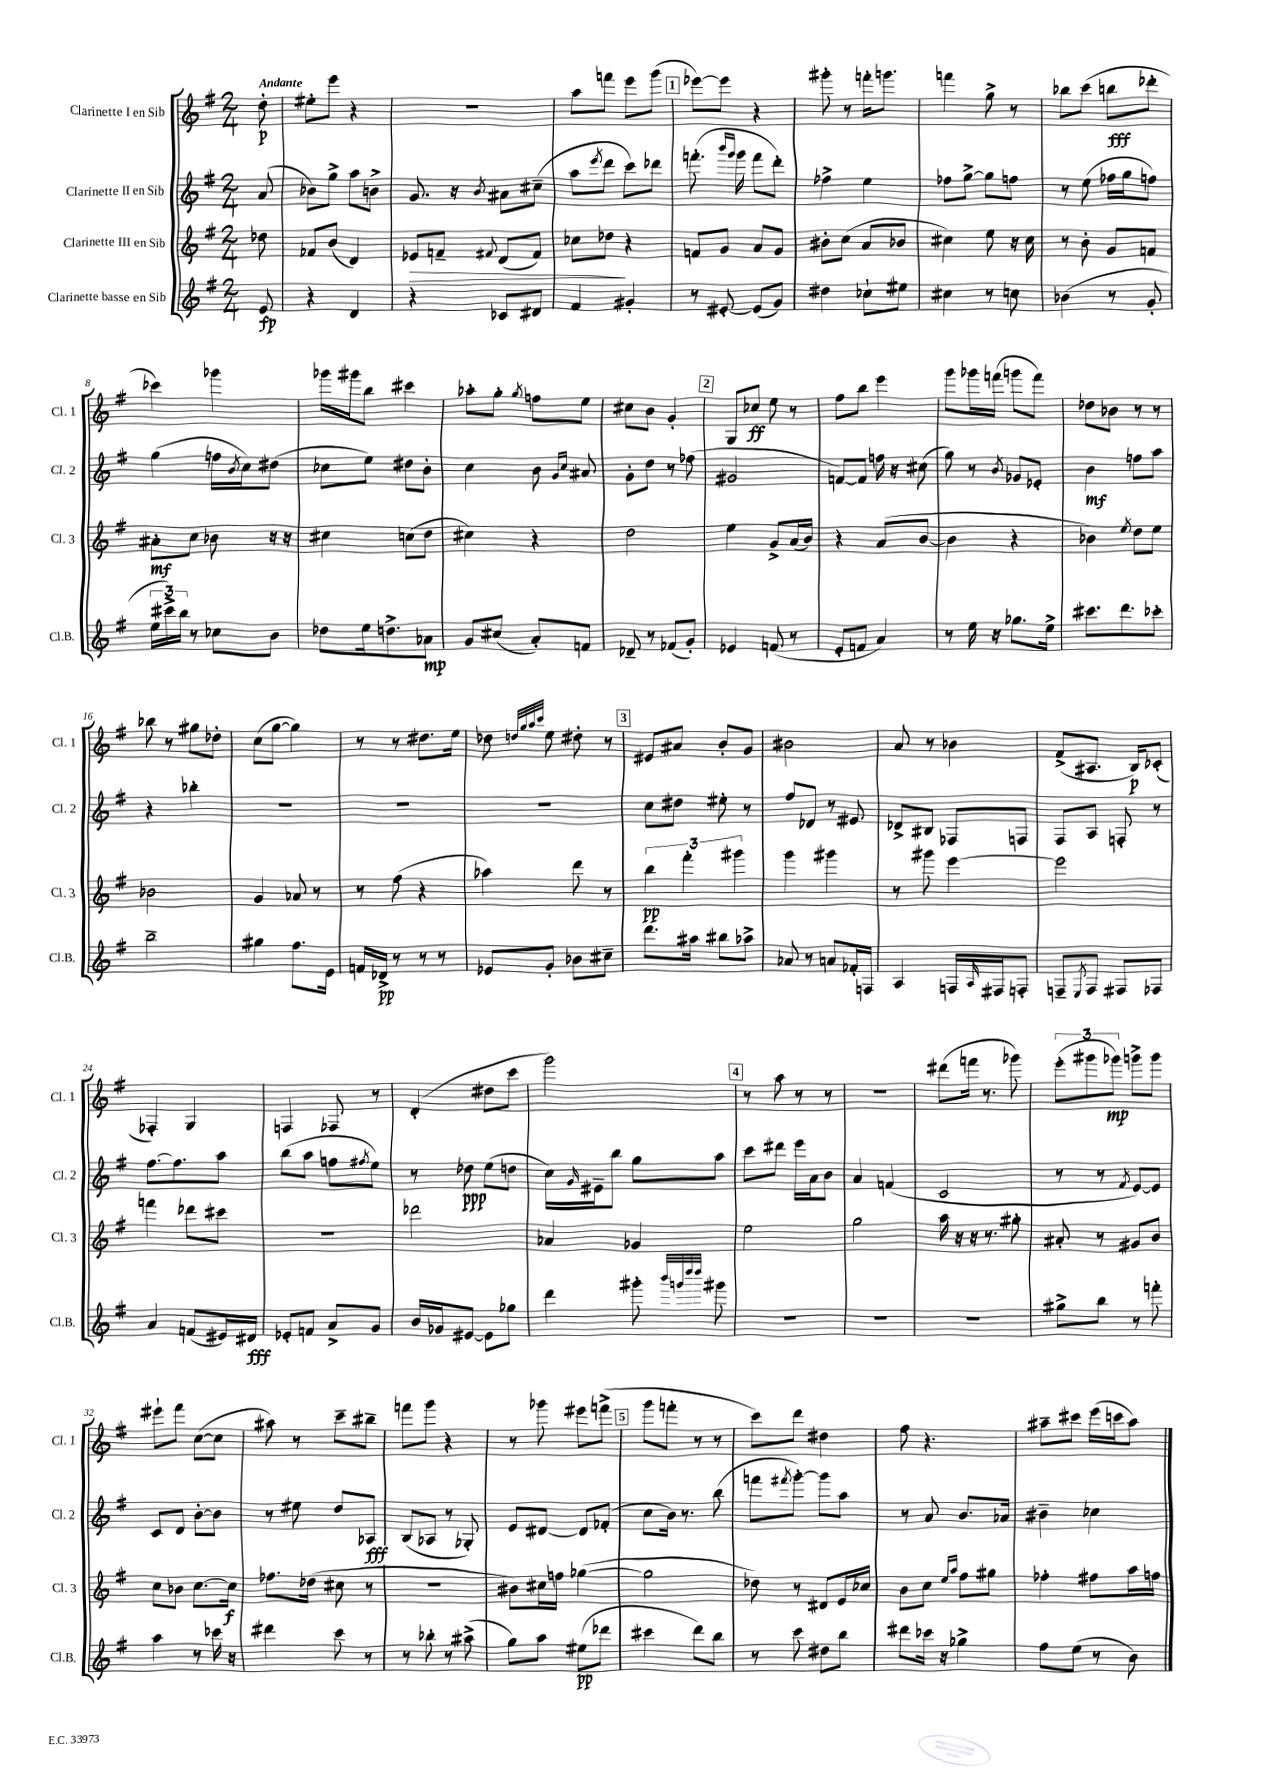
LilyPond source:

<<
\new StaffGroup <<
\new Staff = "s0" \with { instrumentName = "Clarinette I en Sib" shortInstrumentName = "Cl. 1" } {
    \clef treble \key g \major \numericTimeSignature \time 2/4 \partial 8 \tempo "Andante"
    d''8-.\p |
    eis''8-. e'''8 r4 |
    R2 |
    a''8 f'''8 e'''8 g'''8( |
    \mark \markup { \box "1" } ees'''8~) ees'''8 r4 |
    gis'''8-. r8 f'''16-. g'''8. |
    f'''4 g''8-> r8 |
    bes''8 c'''8( b''8\fff des'''8-. |
    ces'''4) ges'''4 |
    ges'''16 gis'''16 b''8 cis'''4 |
    aes''8-. g''8-. \acciaccatura { g''8 } f''8 e''8 |
    cis''8 b'8 g'4-. |
    \mark \markup { \box "2" } g8 ces''8\ff e''8 r8 |
    fis''8 b''8 e'''4 |
    g'''8 ges'''16 f'''16( g'''8 f'''8) |
    des''8 bes'8 r8 r8 |
    bes''8 r8 gis''8 des''8-. |
    c''8( g''8~ g''4) |
    r8 r8 dis''8. e''16 |
    des''8 \grace { d''32 g''32 a''32 c'''32 } e''8 dis''8-. r8 |
    \mark \markup { \box "3" } eis'8 ais'8 b'8-. g'8 |
    bis'2 |
    a'8 r8 bes'4 |
    fis'8->( ais8. b16\p) ces'8-.( |
    fes4-.) g4 |
    f4 fes8 r8 |
    d'4-.( dis''8 c'''8 |
    g'''2) |
    \mark \markup { \box "4" } r8 a''8 r8 r8 |
    r2 |
    dis'''8( f'''16 r8. ges'''8) |
    \tuplet 3/2 { e'''8-.( gis'''8 ges'''8\mp) } g'''8-> g'''8 |
    eis'''8-! fis'''8 c''8~( c''8 |
    ais''8) r8 c'''8-- bis''8-- |
    f'''8 g'''8 r4 |
    r8 ges'''8 eis'''8 f'''8->( |
    \mark \markup { \box "5" } g'''8 f'''8-. r8 r8 |
    c'''8) d'''8 dis''4 |
    fis''8 r4. |
    ais''8-- cis'''8 e'''16( c'''16 ais''8) \bar "|." |
}
\new Staff = "s1" \with { instrumentName = "Clarinette II en Sib" shortInstrumentName = "Cl. 2" } {
    \clef treble \key g \major \numericTimeSignature \time 2/4 \partial 8
    a'8( |
    bes'8) g''8-> a''8 b'8-> |
    g'8. r16 \acciaccatura { b'8 } ais'8 cis''8--( |
    a''8 \acciaccatura { e'''8 } d'''8 c'''8) des'''8 |
    \mark \markup { \box "1" } f'''8.-.( \grace { b'''16 g'''16 } g'''16 f'''8 d'''8-.) |
    fes''4-> e''4 |
    fes''8 g''8~-> g''8 f''8 |
    r8 e''8( fes''16 g''16 f''8) |
    g''4( f''16 \acciaccatura { b'8 } c''16) dis''8( |
    ces''8 e''8) dis''8 b'8-. |
    c''4 b'8 \grace { g'16 c''16 } ais'8 |
    g'8-. d''8 r8 fes''8( |
    \mark \markup { \box "2" } gis'2 |
    f'8~) f'8 f''16 r16 cis''8( |
    g''8) r8 \acciaccatura { b'8 } ges'8 ees'8-. |
    b'4\mf f''8 a''8 |
    r4 bes''4-. |
    R2 |
    R2 |
    R2 |
    \mark \markup { \box "3" } c''8 dis''8 eis''8-. r8 |
    fis''8 des'8 r8 eis'8 |
    des'8-> bis8 fes8 f8 |
    fis8 a8 f8-. r8 |
    fis''8.~ fis''8. a''8 |
    b''8( a''8 f''8 \acciaccatura { fis''8 } e''8) |
    r8 des''8\ppp e''8( d''8 |
    c''16) \grace { g'16 } eis'16-- b''8 g''8 a''8 |
    \mark \markup { \box "4" } c'''8 dis'''8 e'''16 a'16 b'8 |
    a'4 f'4( |
    c'2 |
    r8 r8 \acciaccatura { fis'8 } e'8~) e'8 |
    c'8 d'8 b'8~-. b'8 |
    r8 eis''8 d''8 aes8\fff |
    b8( aes8 r8 ges8-.) |
    e'8 dis'8~ dis'8 fes'8-.( |
    \mark \markup { \box "5" } c''8 b'16) r8. b''8( |
    f'''8 \acciaccatura { fis'''8 } g'''8~-.) g'''8 a''8 |
    r8 a'8 b'8. aes'16 |
    bis'4-- ces''4 \bar "|." |
}
\new Staff = "s2" \with { instrumentName = "Clarinette III en Sib" shortInstrumentName = "Cl. 3" } {
    \clef treble \key g \major \numericTimeSignature \time 2/4 \partial 8
    des''8 |
    fes'8 b'8( d'4) |
    ees'8\> f'8-- \appoggiatura { fis'8 } d'8( fis'8) |
    ces''8 des''8\! r4 |
    \mark \markup { \box "1" } f'8 g'8 a'8 g'8 |
    bis'8-. c''8( a'8 bes'8 |
    cis''4) e''8 r16 cis''16 |
    r8 b'8-. g'8 f'8 |
    ais'8-.\mf c''8 bes'8 r16 r16 |
    cis''4 c''8( d''8 |
    cis''4) r4 |
    d''2 |
    \mark \markup { \box "2" } e''4 g'8-> a'16( b'16) |
    r4 a'8( b'8~ |
    b'4 r4 |
    bes'4) \acciaccatura { e''8 } d''8 e''8 |
    bes'2 |
    g'4 aes'8 r8 |
    r8 fis''8( r4 |
    aes''4) d'''8 r8 |
    \mark \markup { \box "3" } \tuplet 3/2 { b''4\pp fis'''4-. gis'''4 } |
    g'''4 gis'''4 |
    r8 gis'''8 e'''4~ |
    e'''2 |
    f'''4 des'''8 cis'''8 |
    R2 |
    des'''2 |
    aes'4 ges'4 |
    \mark \markup { \box "4" } e''2 |
    g''2 |
    a''16 r16 r16 r8. gis''8-. |
    ais'8-. r8 gis'8 b'8 |
    c''8 bes'8 c''8.~ c''16\f |
    fes''8. des''16( cis''8 r8 |
    r2 |
    bis'8) cis''16 f''16 ges''4~( |
    \mark \markup { \box "5" } ges''2 |
    des''8) r8 dis'8 e'16 ces''16 |
    b'8 c''8 \grace { e''16 a''16 } fis''8 gis''8 |
    fes''4-. fis''8 a''16 f''16 \bar "|." |
}
\new Staff = "s3" \with { instrumentName = "Clarinette basse en Sib" shortInstrumentName = "Cl.B." } {
    \clef treble \key g \major \numericTimeSignature \time 2/4 \partial 8
    e'8\fp |
    r4 d'4 |
    r4 ces'8 dis'8 |
    fis'4 gis'4-. |
    \mark \markup { \box "1" } r8 eis'8~-. eis'8( g'8) |
    dis''4 ces''8-! eis''8 |
    cis''4 r8 c''8 |
    bes'4( r8 g'8-. |
    \tuplet 3/2 { e''16 cis'''16->) b''16 } r8 ces''8 b'8 |
    des''8 e''16 d''8.-> aes'8\mp |
    g'8 cis''8( a'8-.) f'8 |
    des'8-- r8 fes'8( g'8-.) |
    \mark \markup { \box "2" } ees'4 f'8( r8 |
    e'8-. f'8 a'4) |
    r8 e''16 r16 ges''8. e''16-> |
    cis'''8. d'''8. ces'''8-. |
    b''2-- |
    gis''4 fis''8. e'16 |
    f'16 des'16->\pp r8 r8 r8 |
    ees'8 g'8-. bes'8 cis''8-- |
    \mark \markup { \box "3" } d'''8. ais''16 bis''8 aes''8-> |
    aes'8 r8 a'8 fes'16-. f16 |
    a4 f16 \grace { a16 } fis16 f8-. |
    f8-- \acciaccatura { e8 } f8 fis8 fes8 |
    a'4 f'8( eis'16) dis'16\fff |
    ees'8-. f'8 a'8-> g'8 |
    b'16 ges'16 eis'8~ eis'8 ges''8 |
    d'''4 gis'''8-. \grace { b'''32 g'''32 d''''32 d''''32 } gis'''8 |
    \mark \markup { \box "4" } R2 |
    r2 |
    r2 |
    gis''8-> b''8 r8 f'''8-. |
    a''4 r8 ces'''16 r16 |
    dis'''4 c'''8 r8 |
    r8 bes''8-. r8 ais''8->( |
    g''8) a''8 eis''8\pp( des'''8 |
    \mark \markup { \box "5" } cis'''4 d'''8) b''8 |
    r8 c'''8 dis''8 b''8 |
    dis'''8 ces'''16 r16 ges''4-> |
    fis''8 e''8( r8 b'8) \bar "|." |
}
>>
>>
